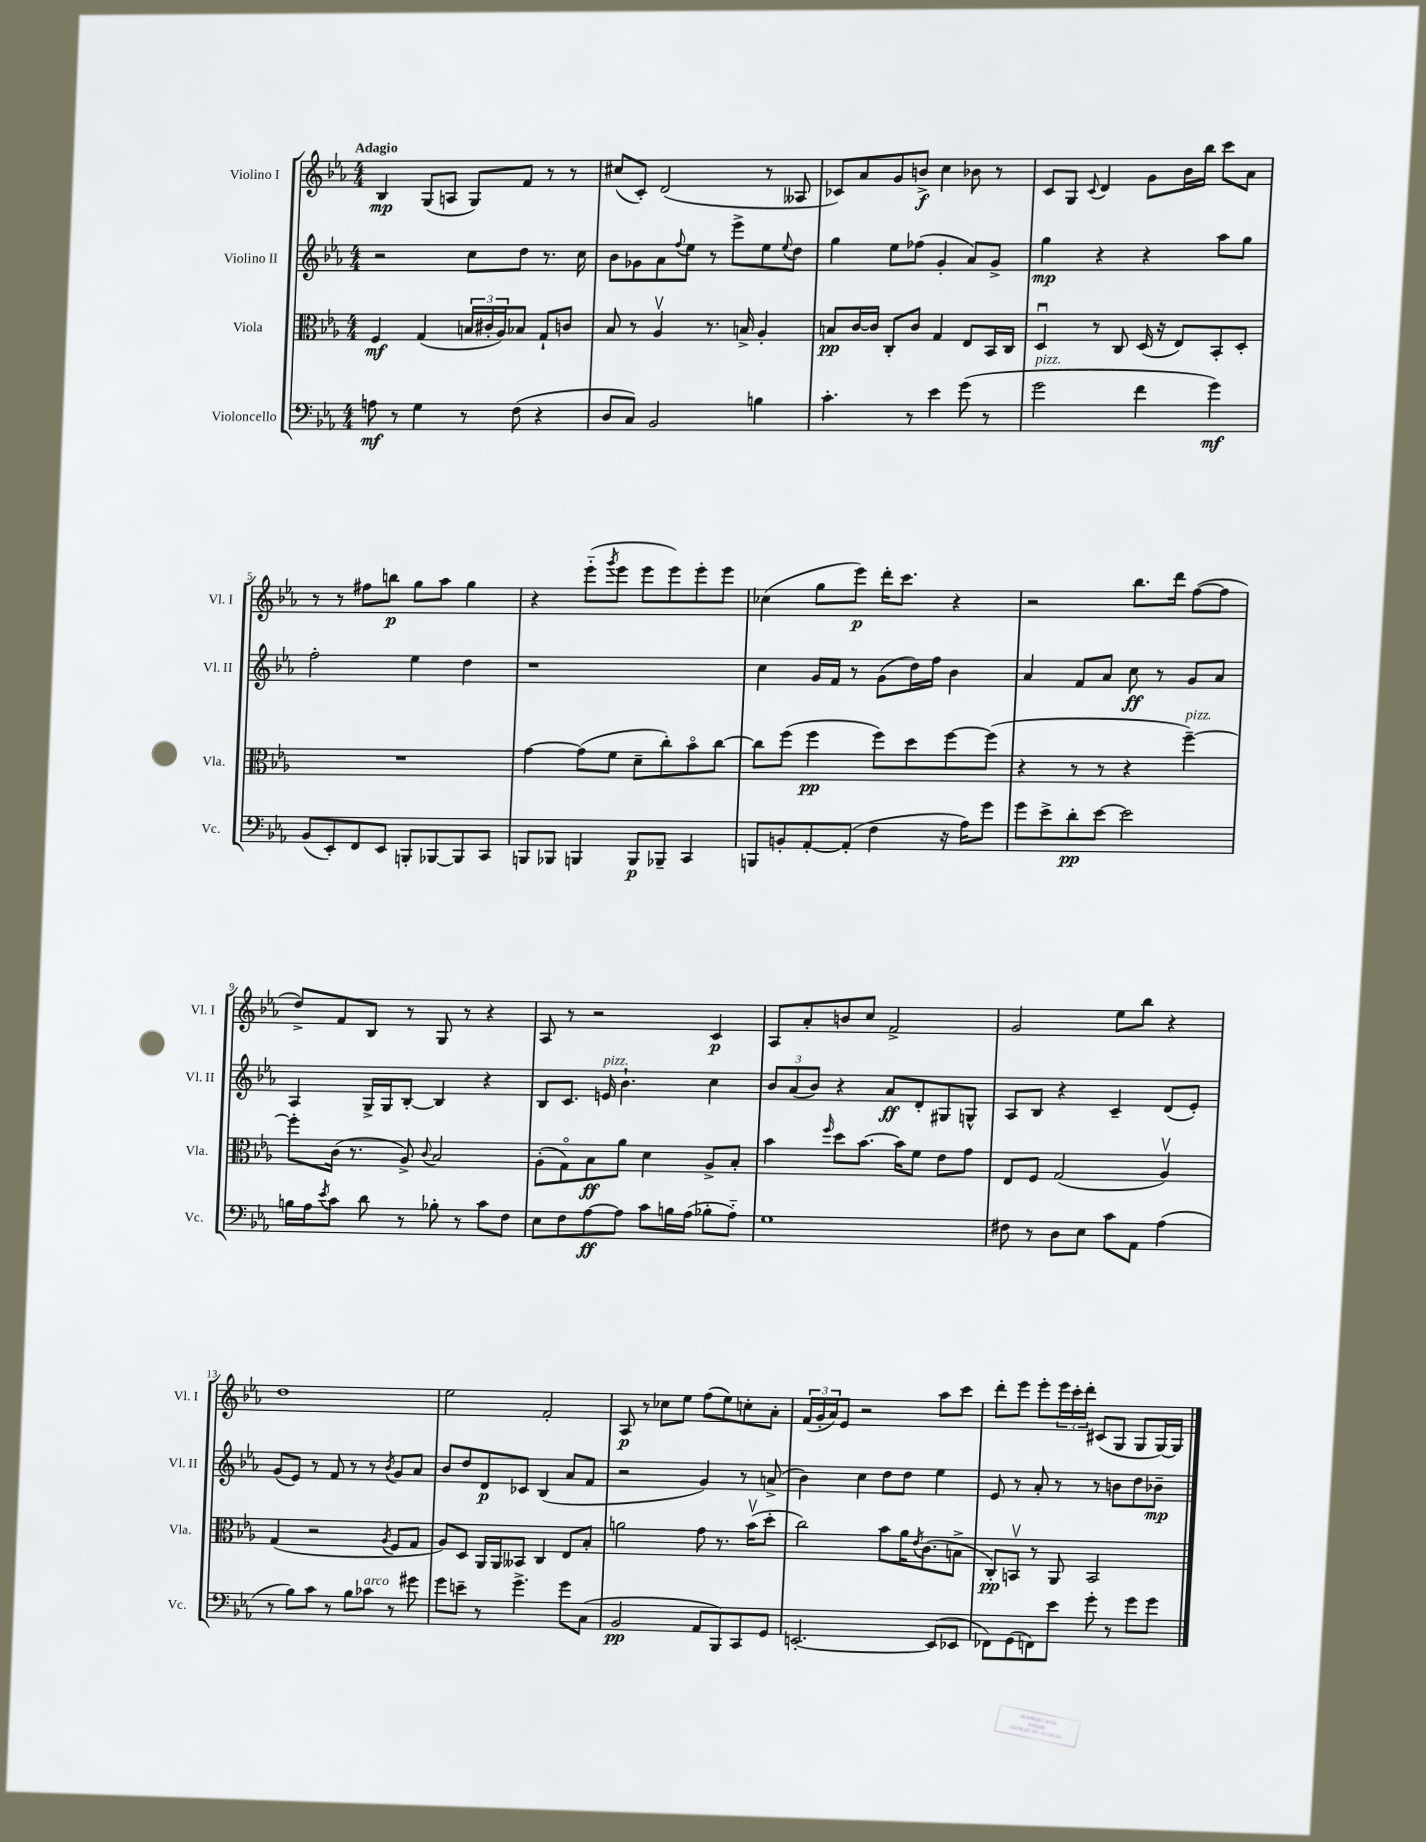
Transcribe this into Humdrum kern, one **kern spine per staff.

**kern	**dynam	**kern	**dynam	**kern	**dynam	**kern	**dynam
*part4	*part4	*part3	*part3	*part2	*part2	*part1	*part1
*staff4	*staff4	*staff3	*staff3	*staff2	*staff2	*staff1	*staff1
*I"Violoncello	*	*I"Viola	*	*I"Violino II	*	*I"Violino I	*
*I'Vc.	*	*I'Vla.	*	*I'Vl. II	*	*I'Vl. I	*
*clefF4	*	*clefC3	*	*clefG2	*	*clefG2	*
*k[b-e-a-]	*	*k[b-e-a-]	*	*k[b-e-a-]	*	*k[b-e-a-]	*
*M4/4	*	*M4/4	*	*M4/4	*	*M4/4	*
=1	=1	=1	=1	=1	=1	=1	=1
!	!	!	!	!	!	!LO:TX:a:B:t=Adagio	!
8An\	mf	4F/	mf	2r	.	4B-/	mp
8r	.	.	.	.	.	.	.
4G\	.	(4G/	.	.	.	(8G/L	.
.	.	.	.	.	.	8An/J	.
8r	.	24Bn/LL	.	8cc\L	.	8G/L)	.
.	.	24c#X'/	.	.	.	.	.
.	.	24A-/J)	.	.	.	.	.
(8F\	.	8B-X/J	.	8dd\J	.	8f/J	.
4r	.	8G`/L	.	8.r	.	8r	.
.	.	8cn/J	.	.	.	8r	.
.	.	.	.	16cc\	.	.	.
=2	=2	=2	=2	=2	=2	=2	=2
8D/L	.	8B-/	.	8b-\L	.	(8cc#X/L	.
8C/J)	.	8r	.	8g-X\	.	8c'/J)	.
2BB-/	.	4A-v/	.	8a-\	.	(2d/	.
.	.	.	.	8qqff/	.	.	.
.	.	.	.	8ee-\J	.	.	.
.	.	8.r	.	8r	.	.	.
.	.	.	.	8eee-^\L	.	.	.
.	.	16Bn^/	.	.	.	.	.
4Bn\	.	4A-'/	.	8ee-\	.	8r	.
.	.	.	.	8qqee-/	.	.	.
.	.	.	.	8dd\J	.	8A--X/	.
=3	=3	=3	=3	=3	=3	=3	=3
4.c'\	.	8Bn/L	pp	4gg\	.	8c-X/L)	.
.	.	[16c/L	.	.	.	8a-/	.
.	.	16c/JJ]	.	.	.	.	.
.	.	8C'/L	.	8ee-\L	.	8g/	.
8r	.	8c/J	.	(8ff-X\J	.	8bn^/J	f
4e-\	.	4G/	.	4g'/	.	4cc\	.
(8g\	.	8E-/L	.	8a-/L)	.	8b-X\	.
8r	.	16BB-/L	.	8g^/J	.	8r	.
.	.	16C/JJ	.	.	.	.	.
=4	=4	=4	=4	=4	=4	=4	=4
!LO:TX:a:i:t=pizz.	!	!	!	!	!	!	!
2g\	.	4Du/	.	4gg\	mp	8c/L	.
.	.	.	.	.	.	8G/J	.
.	.	.	.	.	.	8qqc/	.
.	.	8r	.	4r	.	4d/	.
.	.	8C/	.	.	.	.	.
4f\	.	(16D/	.	4r	.	8g\L	.
.	.	16r	.	.	.	.	.
.	.	8E-/L)	.	.	.	16b-\L	.
.	.	.	.	.	.	16bb-\JJ	.
4g\)	mf	8BB-'/	.	8aa-\L	.	8ccc\L	.
.	.	8D'/J	.	8gg\J	.	8a-\J	.
!!LO:LB:g=z
=5	=5	=5	=5	=5	=5	=5	=5
(8BB-/L	.	1r	.	2ff'\	.	8r	.
8EE-'/)	.	.	.	.	.	8r	.
8FF/	.	.	.	.	.	8ff#X\L	.
8EE-/J	.	.	.	.	.	8bbn\J	p
8BBBn'/L	.	.	.	4ee-\	.	8gg\L	.
[8BBB-X/	.	.	.	.	.	8aa-\J	.
8BBB-/]	.	.	.	4dd\	.	4gg\	.
8CC/J	.	.	.	.	.	.	.
=6	=6	=6	=6	=6	=6	=6	=6
8BBBn/L	.	[4g\	.	1r	.	4r	.
8BBB-X/J	.	.	.	.	.	.	.
4BBBn/	.	(8g\L]	.	.	.	(8eee-\L	.
.	.	.	.	.	.	8qggg/	.
.	.	8f\J	.	.	.	8eee-\J	.
8BBB/L	p	8d~\L	.	.	.	8eee-\L	.
8BBB-X~/J	.	8cc'\)	.	.	.	8eee-\)	.
4CC/	.	8b-\	.	.	.	8eee-'\	.
.	.	[8cc\J	.	.	.	8eee-\J	.
=7	=7	=7	=7	=7	=7	=7	=7
8BBBn/L	.	8cc\L]	.	4cc\	.	(4cc-X\	.
8BBn'/	.	(8ff\J	.	.	.	.	.
[8AA-'/	.	4ff\	pp	16g/LL	.	8gg\L	.
.	.	.	.	16f/JJ	.	.	.
(8AA-'/J]	.	.	.	8r	.	8eee-\J)	p
4F\	.	8ff\L)	.	(8g\L	.	16ddd'\KL	.
.	.	.	.	.	.	8.ccc\J	.
.	.	8dd\	.	16dd\L)	.	.	.
.	.	.	.	16ff\JJ	.	.	.
16r	.	[8ff\	.	4b-\	.	4r	.
16A-\KL)	.	.	.	.	.	.	.
8g\J	.	(8ff\J]	.	.	.	.	.
=8	=8	=8	=8	=8	=8	=8	=8
8g\L	.	4r	.	4a-/	.	2r	.
8e-^\	.	.	.	.	.	.	.
8d'\	pp	8r	.	8f/L	.	.	.
[8e-\J	.	8r	.	8a-/J	.	.	.
2e-\]	.	4r	.	8cc\	ff	8.bb-\L	.
.	.	.	.	8r	.	.	.
.	.	.	.	.	.	16ddd\Jk	.
!	!	!LO:TX:a:i:t=pizz.	!	!	!	!	!
.	.	[4ff~\)	.	8g/L	.	([8ff\L	.
.	.	.	.	8a-/J	.	8ff\J]	.
!!LO:LB:g=z
=9	=9	=9	=9	=9	=9	=9	=9
16Bn\LL	.	8ff'\L]	.	4A-/	.	8dd^/L)	.
16A-\J	.	.	.	.	.	.	.
8qe-/	.	.	.	.	.	.	.
8c\J	.	(16c\Jk	.	.	.	8f/	.
.	.	8.r	.	.	.	.	.
8d\	.	.	.	16G^/LL	.	8B-/J	.
.	.	.	.	16G/J	.	.	.
8r	.	8A-^/)	.	[8B-'/J	.	8r	.
.	.	8qqc/	.	.	.	.	.
8B-X'\	.	2B-/	.	4B-/]	.	8G/	.
8r	.	.	.	.	.	8r	.
8c\L	.	.	.	4r	.	4r	.
8F\J	.	.	.	.	.	.	.
=10	=10	=10	=10	=10	=10	=10	=10
8E-\L	.	(8A-'\L	.	8B-/L	.	8A-/	.
8F\	.	8G\)	.	8.c/J	.	8r	.
[8A-\	ff	8B-\	ff	.	.	2r	.
!	!	!	!	!LO:TX:a:i:t=pizz.	!	!	!
.	.	.	.	16en/	.	.	.
8A-\J]	.	8a-\J	.	4.b-`\	.	.	.
8c\L	.	4d\	.	.	.	.	.
16Bn\L	.	.	.	.	.	.	.
(16A-\JJ	.	.	.	.	.	.	.
8B-X'\L	.	8A-^/L	.	4cc\	.	4c/	p
8A-\J)	.	8B-'/J	.	.	.	.	.
=11	=11	=11	=11	=11	=11	=11	=11
1G	.	4b-\	.	12b-/L	.	8A-/L	.
.	.	.	.	(12a-/	.	.	.
.	.	.	.	.	.	8a-'/	.
.	.	.	.	12b-/J)	.	.	.
.	.	16qqff/	.	.	.	.	.
.	.	8dd\L	.	4r	.	8bn/	.
.	.	[8.b-\J	.	.	.	8cc/J	.
.	.	.	.	8a-/L	ff	2f^/	.
.	.	16b-\KL]	.	.	.	.	.
.	.	8f\J	.	8d'/	.	.	.
.	.	8e-\L	.	8G#X/	.	.	.
.	.	8g\J	.	8Gn^^/J	.	.	.
=12	=12	=12	=12	=12	=12	=12	=12
8F#X\	.	8E-/L	.	8A-/L	.	2g/	.
8r	.	8F/J	.	8B-/J	.	.	.
8D\L	.	(2G/	.	4r	.	.	.
8E-\J	.	.	.	.	.	.	.
8c\L	.	.	.	4c~/	.	8ee-\L	.
8AA-\J	.	.	.	.	.	8bb-\J	.
(4A-\	.	4A-v/)	.	(8d/L	.	4r	.
.	.	.	.	8e-'/J)	.	.	.
!!LO:LB:g=z
=13	=13	=13	=13	=13	=13	=13	=13
8r	.	(4G/	.	(8g/L	.	1dd	.
8B-\L)	.	.	.	8e-/J)	.	.	.
8c\J	.	2r	.	8r	.	.	.
8r	.	.	.	8f/	.	.	.
8B-\L	.	.	.	8r	.	.	.
!LO:TX:a:i:t=arco	!	!	!	!	!	!	!
8c-X\J	.	.	.	8r	.	.	.
.	.	8qA-/	.	8qb-/	.	.	.
8r	.	8F/L	.	8g/L	.	.	.
8g#X\	.	8G/J	.	8a-/J	.	.	.
=14	=14	=14	=14	=14	=14	=14	=14
8g\L	.	8A-/L)	.	8b-/L	.	2ee-\	.
8en~\J	.	8D/J	.	8dd/	.	.	.
8r	.	16AA-/LL	.	8d/	p	.	.
.	.	16AA-/J	.	.	.	.	.
4.g^\	.	8BB--X/J	.	8c-X/J	.	.	.
.	.	4C/	.	(4B-/	.	2f'/	.
8g\L	.	8E-/L	.	8a-/L	.	.	.
(8C\J	.	8B-'/J	.	8f/J	.	.	.
=15	=15	=15	=15	=15	=15	=15	=15
2BB-/	pp	2an\	.	2r	.	8A-/	p
.	.	.	.	.	.	8r	.
.	.	.	.	.	.	8cc-X\L	.
.	.	.	.	.	.	8ee-\J	.
8AA-/L	.	8g\	.	4g/)	.	(8ff\L	.
8BBB-/)	.	8.r	.	.	.	8ee-\)	.
8CC/	.	.	.	8r	.	8ccn'\	.
.	.	(16b-v\KL	.	.	.	.	.
8GG/J	.	8dd'\J	.	(8an^/	.	8a-'\J	.
=16	=16	=16	=16	=16	=16	=16	=16
[2.EEn'/	.	2cc\)	.	4b-\)	.	(24f/LL	.
.	.	.	.	.	.	24g'/	.
.	.	.	.	.	.	24a-/J)	.
.	.	.	.	.	.	8e-/J	.
.	.	.	.	4cc\	.	2r	.
.	.	8b-\L	.	8dd\L	.	.	.
.	.	16a-\K	.	8dd\J	.	.	.
.	.	8qe-/	.	.	.	.	.
.	.	(8.c\	.	.	.	.	.
(8EE/L]	.	.	.	4ee-\	.	8aa-\L	.
8EE-X/J	.	8Bn^\J	.	.	.	8ccc\J	.
=17	=17	=17	=17	=17	=17	=17	=17
8FF-X\L)	.	8C'/L)	pp	8e-/	.	8ddd'\L	.
(8GG\	.	8BBnv/J	.	8r	.	8eee-\J	.
8FFn\)	.	8r	.	8a-'/	.	8eee-'\L	.
8e-\J	.	8AA-/	.	8r	.	24eee-\L	.
.	.	.	.	.	.	24ccc'\	.
.	.	.	.	.	.	24ddd'\JJ	.
8g'\	.	2BB/	.	8r	.	(8c#X/L	.
8r	.	.	.	8bn\L	.	8G/J	.
8g\L	.	.	.	8dd\	.	8G/L	.
8g\J	.	.	.	8b-X~\J	mp	[16G/L)	.
.	.	.	.	.	.	16G/JJ]	.
==	==	==	==	==	==	==	==
*-	*-	*-	*-	*-	*-	*-	*-
